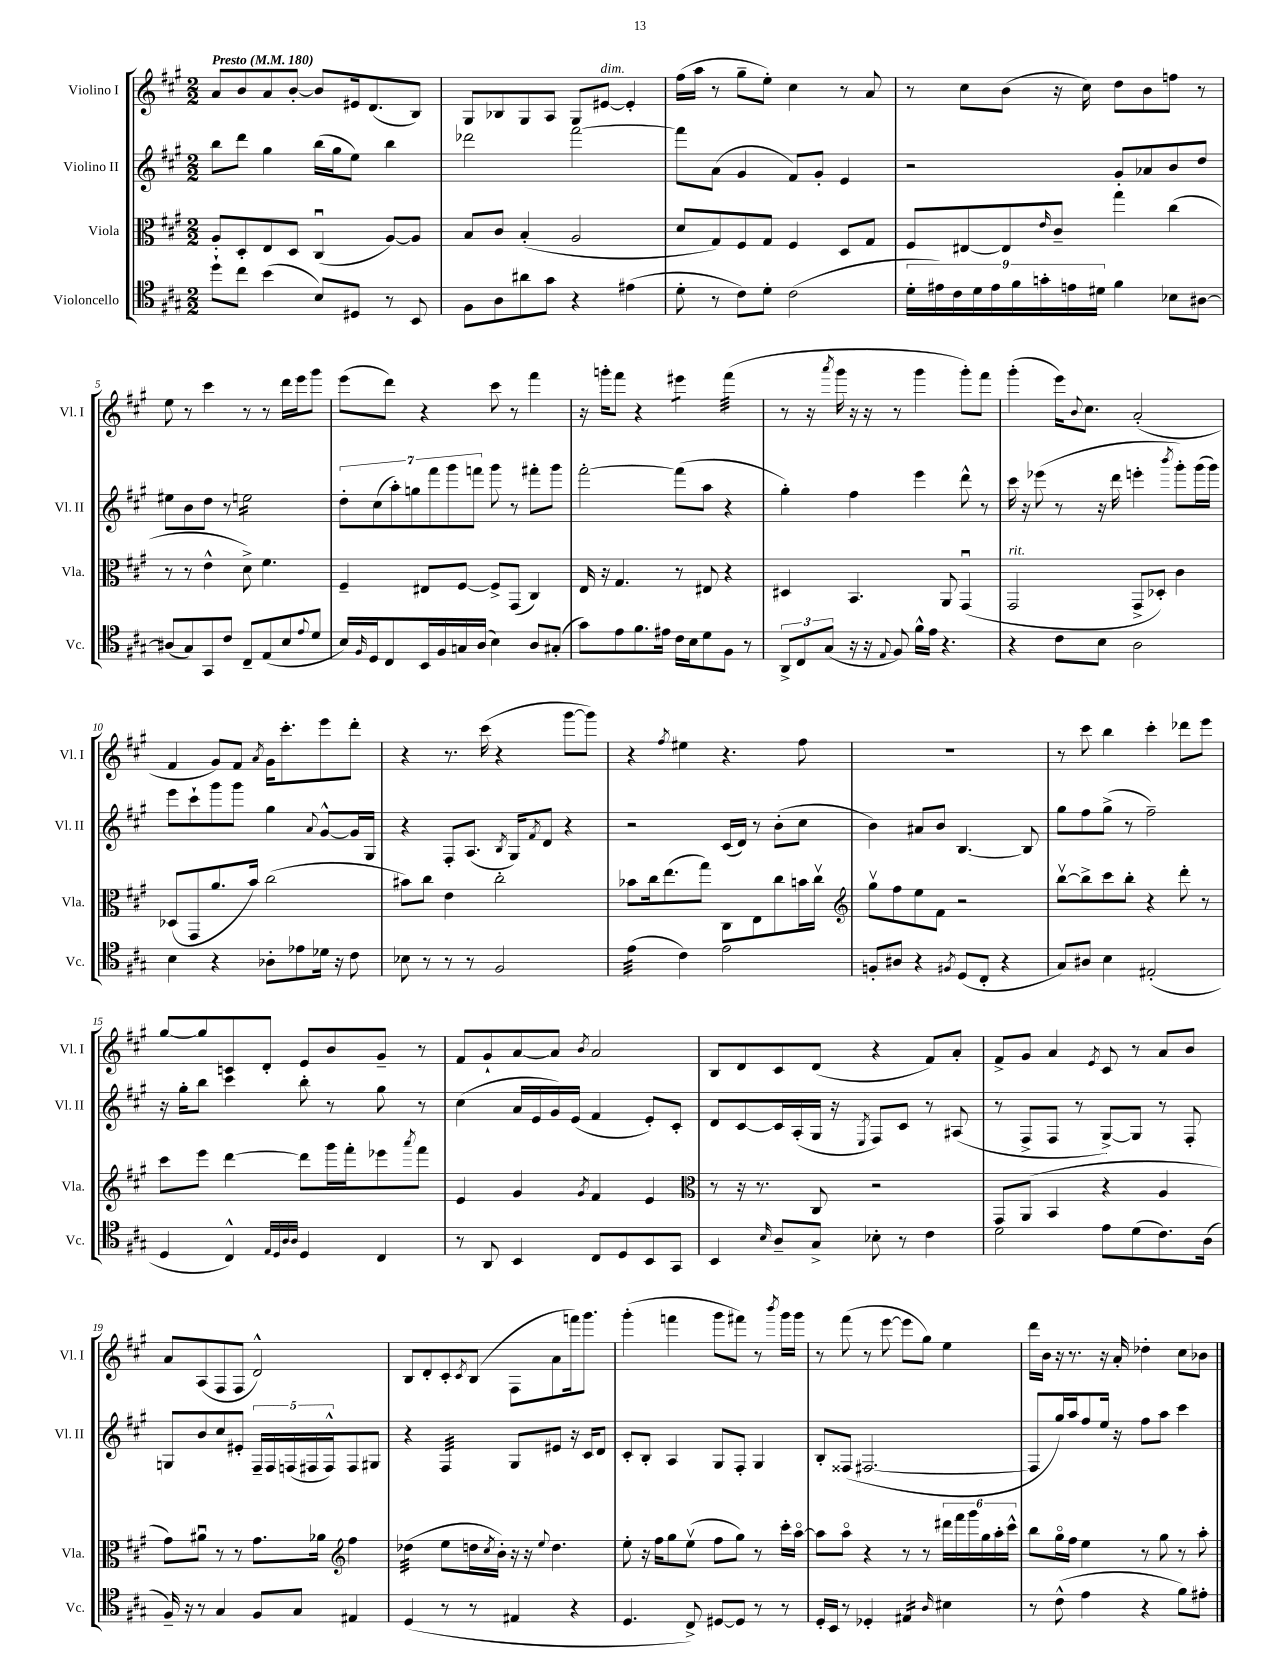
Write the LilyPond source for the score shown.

<<
\new StaffGroup <<
\new Staff = "s0" \with { instrumentName = "Violino I" shortInstrumentName = "Vl. I" } {
    \clef treble \key a \major \numericTimeSignature \time 2/2 \tempo "Presto" 4 = 180
    a'8 b'8 a'8 b'8~-. b'8 eis'16 d'8.( b8) |
    gis8 bes8 gis8 a8 gis8 eis'8~^\markup { \italic "dim." } eis'4-. |
    fis''16( a''16 r8 gis''8-- e''8-.) cis''4 r8 a'8 |
    r8 cis''8 b'8( r16 cis''16) d''8 b'8 f''8 r8 |
    e''8 r8 cis'''4 r8 r8 d'''16 e'''16 gis'''8 |
    e'''8( d'''8) r4 cis'''8 r8 fis'''4 |
    r16 g'''16-. fis'''8 r4 eis'''4:8 fis'''4:32( |
    r8 r16 \acciaccatura { a'''8 } gis'''16 r16 r16 r8 gis'''4 gis'''8-.) fis'''8 |
    gis'''4-.( e'''16) \appoggiatura { b'8 } cis''8. a'2-.( |
    fis'4 gis'8) fis'8 \acciaccatura { a'8 } gis'16 cis'''8.-. e'''8 d'''8-. |
    r4 r8. cis'''16( r4 gis'''8~ gis'''8) |
    r4 \acciaccatura { fis''8 } eis''4 r4. fis''8 |
    R1 |
    r8 cis'''8 b''4 cis'''4-. des'''8 e'''8 |
    gis''8~ gis''8 c'8 d'8-. e'8 b'8 gis'8-- r8 |
    fis'8 gis'8-! a'8~ a'8 \acciaccatura { b'8 } a'2 |
    b8 d'8 cis'8 d'8( r4 fis'8) a'8-. |
    fis'8-> gis'8 a'4 \acciaccatura { e'8 } cis'8 r8 a'8 b'8 |
    a'8 a8( fis8 fis8 d'2-^) |
    b8 d'8-. cis'8-. \acciaccatura { cis'8 } b8( fis8 a'8 f'''16) gis'''8. |
    gis'''4-.( f'''4 gis'''8 fis'''8) r8 \acciaccatura { b'''8 } gis'''16 gis'''16 |
    r8 fis'''8( r8 e'''8~ e'''8 gis''8) e''4 |
    d'''16 b'16 r16 r8. r16 a'16-. des''4-. cis''8 bes'8 \bar "|." |
}
\new Staff = "s1" \with { instrumentName = "Violino II" shortInstrumentName = "Vl. II" } {
    \clef treble \key a \major \numericTimeSignature \time 2/2
    b''8 d'''8 gis''4 b''16( gis''16 e''8) b''4 |
    des'''2 fis'''2~ |
    fis'''8 a'8( gis'4 fis'8) gis'8-. e'4 |
    r2 gis'8-. aes'8 b'8 d''8 |
    eis''8 b'8 d''8 r8 e''2:16 |
    \tuplet 7/4 { d''8-. cis''8( a''8-.) g''8 fis'''8 gis'''8 f'''8 } gis'''8 r8 fis'''8-. gis'''8 |
    fis'''2~-. fis'''8( a''8 r4 |
    gis''4-.) fis''4 e'''4 d'''8-^ r8 |
    cis'''16 r16 ees'''8( r8 r16 d'''16 e'''4-. \acciaccatura { b'''8 } gis'''8-.) gis'''16( gis'''16) |
    e'''8 cis'''8-! gis'''8 gis'''8 gis''4 \appoggiatura { a'8 } gis'8~-^ gis'16 gis16 |
    r4 fis8-. a8.( \acciaccatura { b8 } gis16) \acciaccatura { fis'8 } d'8 r4 |
    r2 cis'16( d'16) r8 b'8-.( cis''8 |
    b'4) ais'8 b'8 b4.~ b8 |
    gis''8 fis''8 gis''8->( r8 fis''2--) |
    r16 gis''16-. b''8 cis'''4 b''8-. r8 gis''8 r8 |
    cis''4( a'16 e'16 gis'16) e'16( fis'4 e'8-.) cis'8-. |
    d'8 cis'8~ cis'16 a16-.( gis16 r16 \acciaccatura { e8 } fis8) cis'8 r8 ais8( |
    r8 fis8-> fis8 r8 gis8~->) gis8 r8 fis8-. |
    g8 b'8 cis''8 eis'8-. \tuplet 5/4 { fis16-- fis16 f16( fis16 fis16-^) } fis8 gis8 |
    r4 fis4:32 gis8 eis'8 r16 cis'16 d'8 |
    cis'8-. b8-. a4 gis8 fis8-. gis4 |
    b8-. fisis8( fis2.~ |
    fis8 gis''16) a''16 fis''8 e''16 r16 fis''8 a''8 cis'''4 \bar "|." |
}
\new Staff = "s2" \with { instrumentName = "Viola" shortInstrumentName = "Vla." } {
    \clef alto \key a \major \numericTimeSignature \time 2/2
    a8-. d8-. e8 d8 cis4\downbow( a8~) a8 |
    b8 cis'8 b4-.( a2 |
    d'8 gis8) fis8 gis8 fis4 d8 gis8 |
    fis8 eis8~ eis8 \grace { e'16 } cis'8-- gis''4 cis''4( |
    r8 r8 e'4-^ d'8->) fis'4. |
    fis4-- eis8 fis8~ fis8-> gis,8( cis4) |
    e16 r16 gis4. r8 eis8 r4 |
    dis4 b,4. a,8 gis,4\downbow( |
    gis,2^\markup { \italic "rit." } gis,8-> des8-.) cis'4 |
    des8( gis,8 a'8. b'16) cis''2( |
    bis'8) cis''8 e'4 cis''2-. |
    bes'8 cis''16 e''8.( gis''8) cis8 e8 cis''8 b'16 cis''16\upbow |
    \clef treble gis''8\upbow fis''8 e''8 fis'8 r2 |
    b''8~\upbow b''8-> cis'''8 b''8-. r4 d'''8-. r8 |
    cis'''8 e'''8 d'''4~ d'''8 gis'''16 fis'''16-. ees'''8 \acciaccatura { a'''8 } fis'''8 |
    e'4 gis'4 \acciaccatura { gis'8 } fis'4 e'4 |
    \clef alto r8 r16 r8. cis8 r2 |
    gis,8 a,8( b,4 r4 a4 |
    gis'8) ais'8\downbow r8 r8 gis'8. aes'16 \clef treble fis''4 |
    des''4:32( e''8 d''16 \acciaccatura { cis''8 } b'16-.) r16 r16 \appoggiatura { e''8 } d''4. |
    e''8-. r16 fis''16 gis''8 e''8\upbow( fis''8 gis''8) r8 cis'''16-. a''16~\flageolet |
    a''8 a''8\flageolet r4 r8 r8 \tuplet 6/4 { dis'''16 fis'''16 gis'''16 gis''16 a''16-. cis'''16-^ } |
    b''8 gis''16\flageolet fis''16 e''4 r8 gis''8 r8 a''8-. \bar "|." |
}
\new Staff = "s3" \with { instrumentName = "Violoncello" shortInstrumentName = "Vc." } {
    \clef tenor \key a \major \numericTimeSignature \time 2/2
    d''8-! cis''8 b'4( b8) dis8 r8 b,8 |
    fis8 a8 ais'8 gis'8 r4 eis'4( |
    d'8-. r8 cis'8) d'8-. cis'2( |
    \tuplet 9/8 { d'16-. eis'16) cis'16 d'16 eis'16 fis'16 g'16-. e'16 dis'16 } fis'4 bes8 ais8~ |
    ais8( gis8) gis,8 cis'8 cis8-- e8( b8 \appoggiatura { e'8 } d'8 |
    b16) \grace { fis16 } d16 cis8 b,16 fis16 g16 a16( b4) a8 gis8-.( |
    gis'8) e'8 fis'8. eis'16 cis'16 b16 d'8 fis8 r8 |
    \tuplet 3/2 { a,8-> cis8 gis8( } r16 r16 \appoggiatura { e8 } fis8) fis'16-^ e'16 r4. |
    r4 cis'8 b8 a2 |
    b4 r4 aes8-. ees'8 des'16 r16 cis'8 |
    bes8 r8 r8 r8 fis2 |
    e'4:32( cis'4) e'2 |
    f8-. ais8 r4 \acciaccatura { fis8 } d8( cis8-. r4 |
    gis8) ais8 b4 eis2-.( |
    d4 cis4-^) \grace { e32 d32 a32 a32 } d4 cis4 |
    r8 a,8 b,4 cis8 d8 b,8 gis,8 |
    b,4 \grace { b16 } a8-- gis8-> bes8-. r8 cis'4 |
    d'2 e'8 d'8( cis'8.) a16( |
    fis16--) r16 r8 gis4 fis8 gis8 eis4 |
    d4( r8 r8 eis4 r4 |
    d4. cis8->) dis8~ dis8 r8 r8 |
    d16-. b,16 r8 des4-. eis4:16 \grace { a16 } bis4 |
    r8 cis'8-^( e'4 r4 fis'8) eis'8-. \bar "|." |
}
>>
>>
